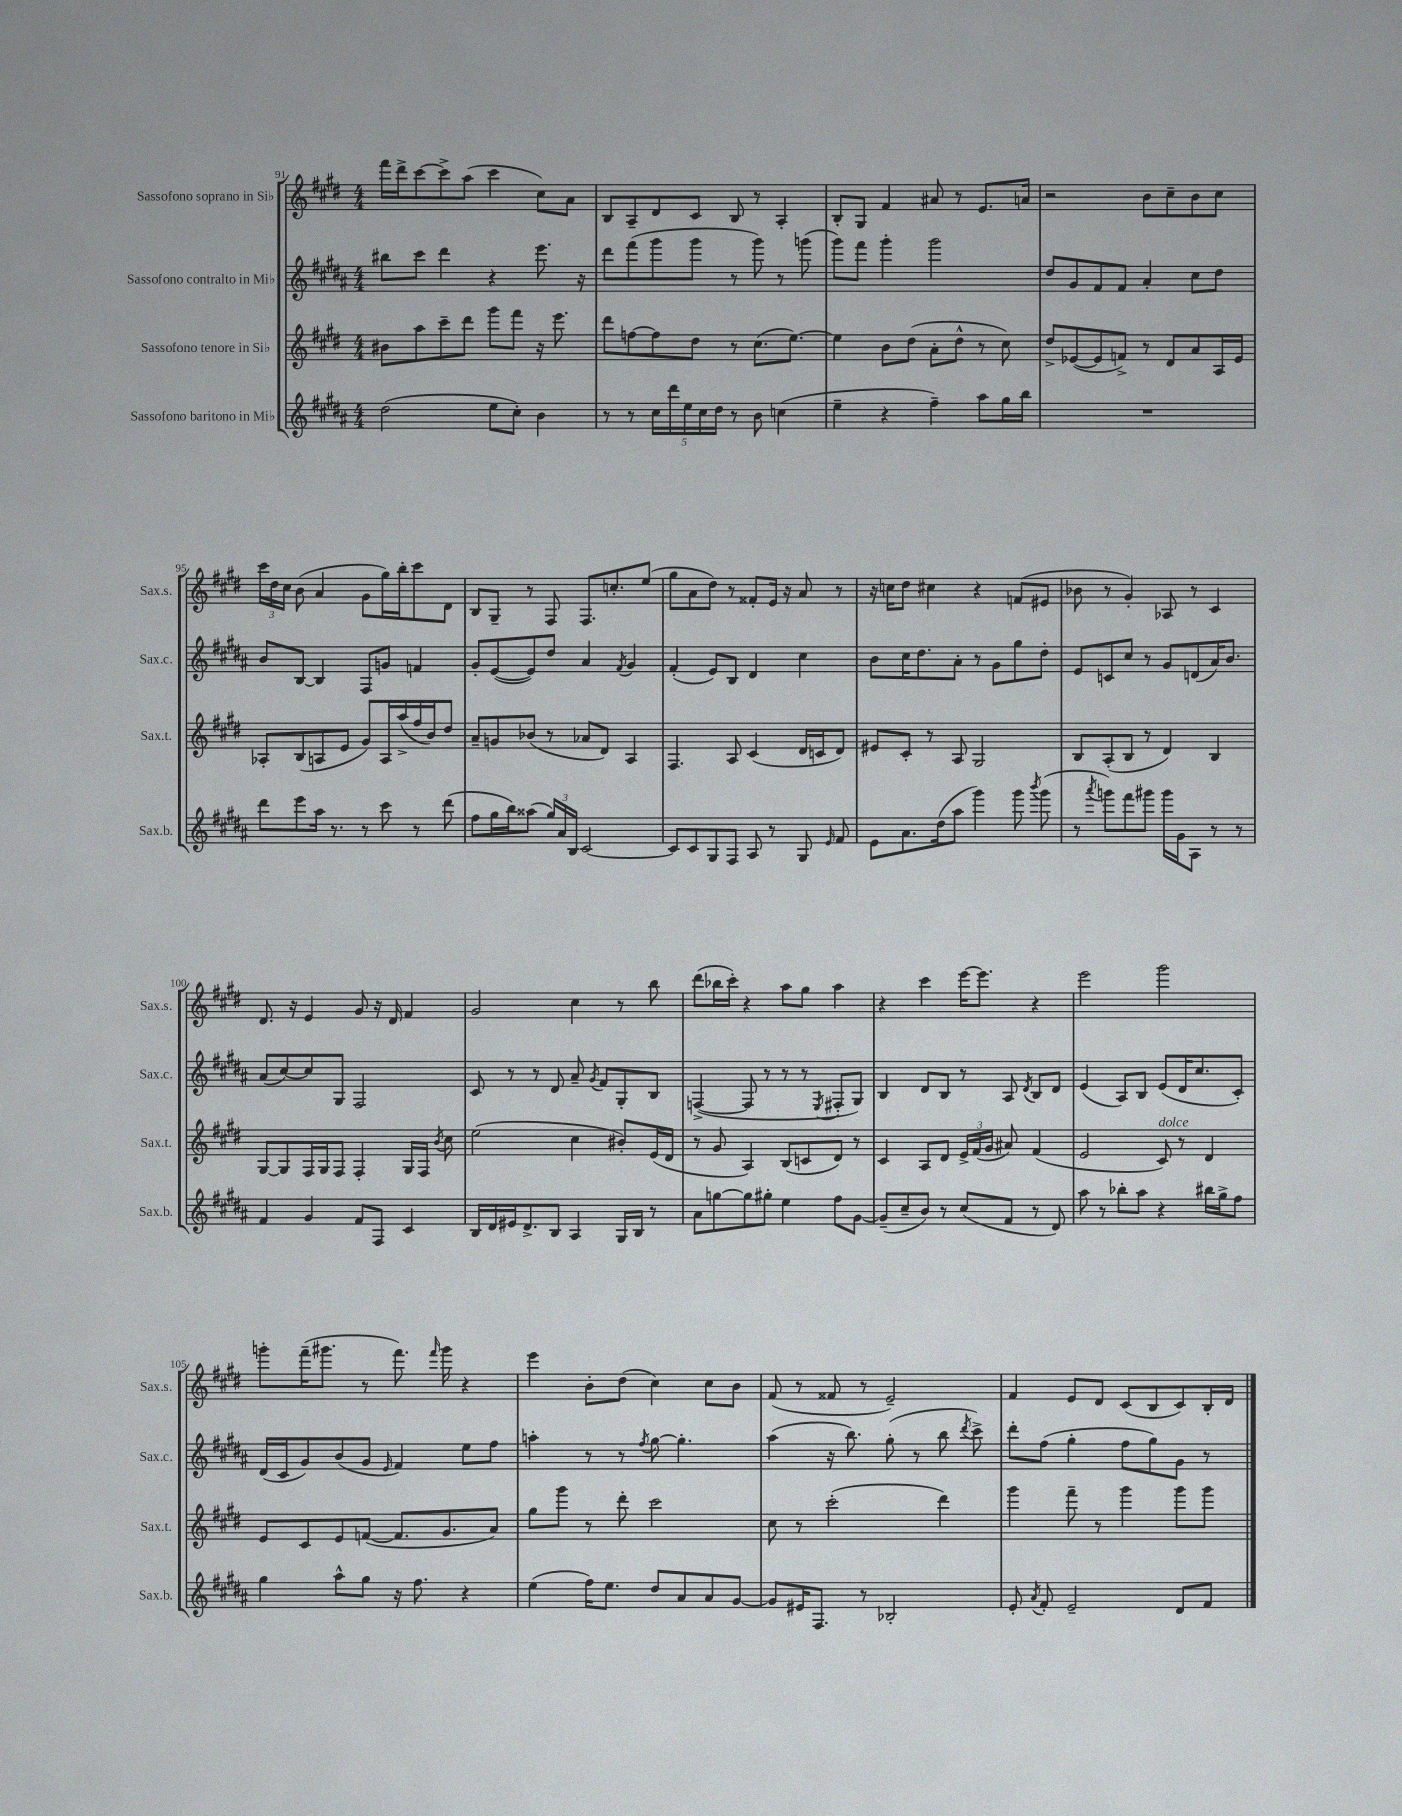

**kern	**kern	**kern	**kern
*staff4	*staff3	*staff2	*staff1
*clefG2	*clefG2	*clefG2	*clefG2
*k[f#c#g#d#a#]	*k[f#c#g#d#]	*k[f#c#g#d#a#]	*k[f#c#g#d#]
*M4/4	*M4/4	*M4/4	*M4/4
(2dd#	8b#	8bb#	16fff#
.	.	.	16ddd#^
.	8aa	8ccc#	[8ccc#
.	8ccc#~	4ddd#	8ccc#^]
.	8ddd#	.	(8aa
8ee	8ggg#	4r	4ccc#
8cc#')	8fff#	.	.
4b	16r	8.eee	8cc#)
.	8.eee	.	.
.	.	.	8a
.	.	16r	.
=	=	=	=
8r	8ddd#	8ddd#	8B
8r	[8ff	(8fff#	8A~
20cc#	8ff]	8ggg#	8d#
20ddd#	.	.	.
20ee	.	.	.
.	8dd#	8ggg#	8c#
20cc#	.	.	.
20dd#	.	.	.
8r	8r	8r	8B
8b	(8.cc#	8ggg#)	8r
(4cc	.	8r	4A'
.	[8.ee)	.	.
.	.	(8ggg	.
=	=	=	=
4ee~	4ee]	8ggg#)	8B'
.	.	8fff#	8G#
4r	8b	4ggg#'	4f#
.	(8dd#	.	.
4ff#~)	8a'	2ggg#	8a#
.	8dd#^^	.	8r
8aa#	8r	.	8.e
16gg#	8cc#)	.	.
16bb	.	.	16a
=	=	=	=
1r	8dd#^	8dd#	2r
.	([8e-	8g#	.
.	8e-]	8f#	.
.	8f^)	8f#	.
.	8r	4a#'	8b
.	8d#	.	8cc#~
.	8a	8cc#	8b
.	16A	8dd#	8cc#
.	16e-	.	.
=	=	=	=
8ddd#	8A-'	8b	24ccc#
.	.	.	24dd#
.	.	.	24cc#
8eee	(8B	[8B	(8b
16aa#	8A	4B]	4a
8.r	.	.	.
.	8e	.	.
8r	8g#)	8F#	8g#
8ccc#	16A	8g	16gg#)
.	(16aa^	.	16bb'
8r	16ff#	4f	8ccc#
.	16b)	.	.
(8ddd#	8dd#	.	8d#
=	=	=	=
8ff#	8a~	8g#'	8B
16gg#	8g	([8e	8G#~
16bb)	.	.	.
(8aa##	(8b-	8e])	8r
24gg#)	8r	8dd#	8F#
24a#	.	.	.
24B	.	.	.
[2c#	8a-	4a#	8.F#
.	8d#)	.	.
.	.	.	8.cc'
.	.	8qf#	.
.	4A	4g#	.
.	.	.	(8ee
=	=	=	=
8c#]	4.F#	(4f#'	8gg#
8c#	.	.	8a
8G#	.	8e)	8dd#)
8F#	8A	8B	8r
8A#	(4c#	4d#	8f##'
8r	.	.	16e
.	.	.	16r
8G#	16d#	4cc#	8a
.	16c	.	.
16qqe	.	.	.
8f#	8d#)	.	8r
=	=	=	=
8e	8e#	8b	16r
.	.	.	16cc
8.a#	8c#'	16cc#	8dd#
.	.	8.dd#	.
.	8r	.	4cc#
(16dd#	.	.	.
8aa#	8A	8a#'	.
4ggg#)	2G#	8r	4r
.	.	8g#	.
8ggg#	.	8gg#	(8f
8qbbb	.	.	.
(8ggg#	.	8dd#'	8e#
=	=	=	=
8r	8B	8e	8b-
8qaaa#	.	.	.
8ggg)	(8A'	8c	8r
8fff#	8B	8cc#	4g#')
8ggg#	8r	8r	.
16ggg#	4d#)	8g#	8A-
16g#	.	.	.
8A#	.	(8d	8r
8r	4B	16a#)	4c#
.	.	8.b	.
8r	.	.	.
=	=	=	=
4f#	[8G#	(8a#	8.d#
.	8G#]	[8cc#)	.
.	.	.	16r
4g#	16F#	8cc#]	4e
.	16G#	.	.
.	8F#	8G#	.
8f#	4F#'	2F#	8g#
8F#	.	.	16r
.	.	.	16d#
4c#	16G#	.	4f#
.	16F#	.	.
.	8qb	.	.
.	8cc#	.	.
=	=	=	=
16B	(2ee	8c#	2g#
16d#	.	.	.
16e#	.	8r	.
8.d#^	.	.	.
.	.	8r	.
8B	.	8d#	.
4A#	4cc#	8a#~	4cc#
.	.	8qg#	.
.	.	8f#	.
16G#	8b#')	8G#'	8r
16B	.	.	.
8r	(16e	8B	8bb
.	16d#	.	.
=	=	=	=
8a#	8r	([4F^	(8ddd#
[8gg	8g#	.	16bb-
.	.	.	16ccc#')
8gg]	4A)	8F]	4r
8gg#'	.	8r	.
4ee	(8B	8r	8aa
.	8c	8r	8gg#
.	.	8qE	.
8ff#	8d#)	8F#'	4aa
[8g#	8r	8G#)	.
=	=	=	=
(8g#~]	4c#	4B	4r
8cc#~	.	.	.
8b)	8A	8d#	4ccc#
8r	8d#	8B	.
(8cc#	24e^	8r	[16eee
.	(24f#	.	.
.	.	.	8.eee]
.	24g#	.	.
8f#	8a#)	8A#	.
.	.	8qd#	.
8r	(4f#	8B	4r
8d#)	.	8d#	.
=	=	=	=
8aa#	2e	(4e	2eee
8r	.	.	.
8bb-'	.	8A#)	.
8aa#	.	8B	.
4r	8c#)	(8e	2ggg#
.	8r	16d#	.
.	.	8.cc#	.
16bb#	4d#	.	.
16gg#^	.	.	.
8ff#	.	8c#')	.
=	=	=	=
4gg#	8e	(16d#	8ggg'
.	.	16c#	.
.	8c#	8g#)	(16fff#~
.	.	.	8.ggg#
8aa#^^	8e	(8b	.
8gg#	([8f	8g#	8r
.	.	16qqe	.
16r	8.f]	4f#)	8.fff#)
8.ff#	.	.	.
.	.	.	16qqfff#
.	8.g#	.	16ggg#
4r	.	8ee	4r
.	8a)	8ff#	.
=	=	=	=
(4ee	8gg#	4aa'	4eee
.	8ggg#	.	.
16ff#)	8r	8r	8b'
8.ee	.	.	.
.	8ddd#'	8r	(8dd#
.	.	8qff#	.
8dd#	2ccc#	[8gg#	4cc#)
8a#	.	4.gg#']	.
8a#	.	.	8cc#
[8g#	.	.	8b
=	=	=	=
8g#]	8cc#	(4aa#	(8f#
16e#	8r	.	8r
8.F#	.	.	.
.	(2ccc#'	16r	8f##
.	.	8.bb)	.
8r	.	.	8r
2B-'	.	(8gg#'	2e~)
.	.	8r	.
.	4ddd#)	8bb	.
.	.	8qddd#	.
.	.	8ccc#^)	.
=	=	=	=
8e'	4ggg#	8ddd#'	4f#
8qa#	.	.	.
8f#'	.	(8ff#	.
2e~	8fff#~	4gg#'	8e
.	8r	.	8d#
.	4ggg#	8ff#	(8c#
.	.	8gg#)	8B
8d#	8ggg#	8g#	8c#)
8f#	8ggg#	8r	16B'
.	.	.	16d#
==	==	==	==
*-	*-	*-	*-
